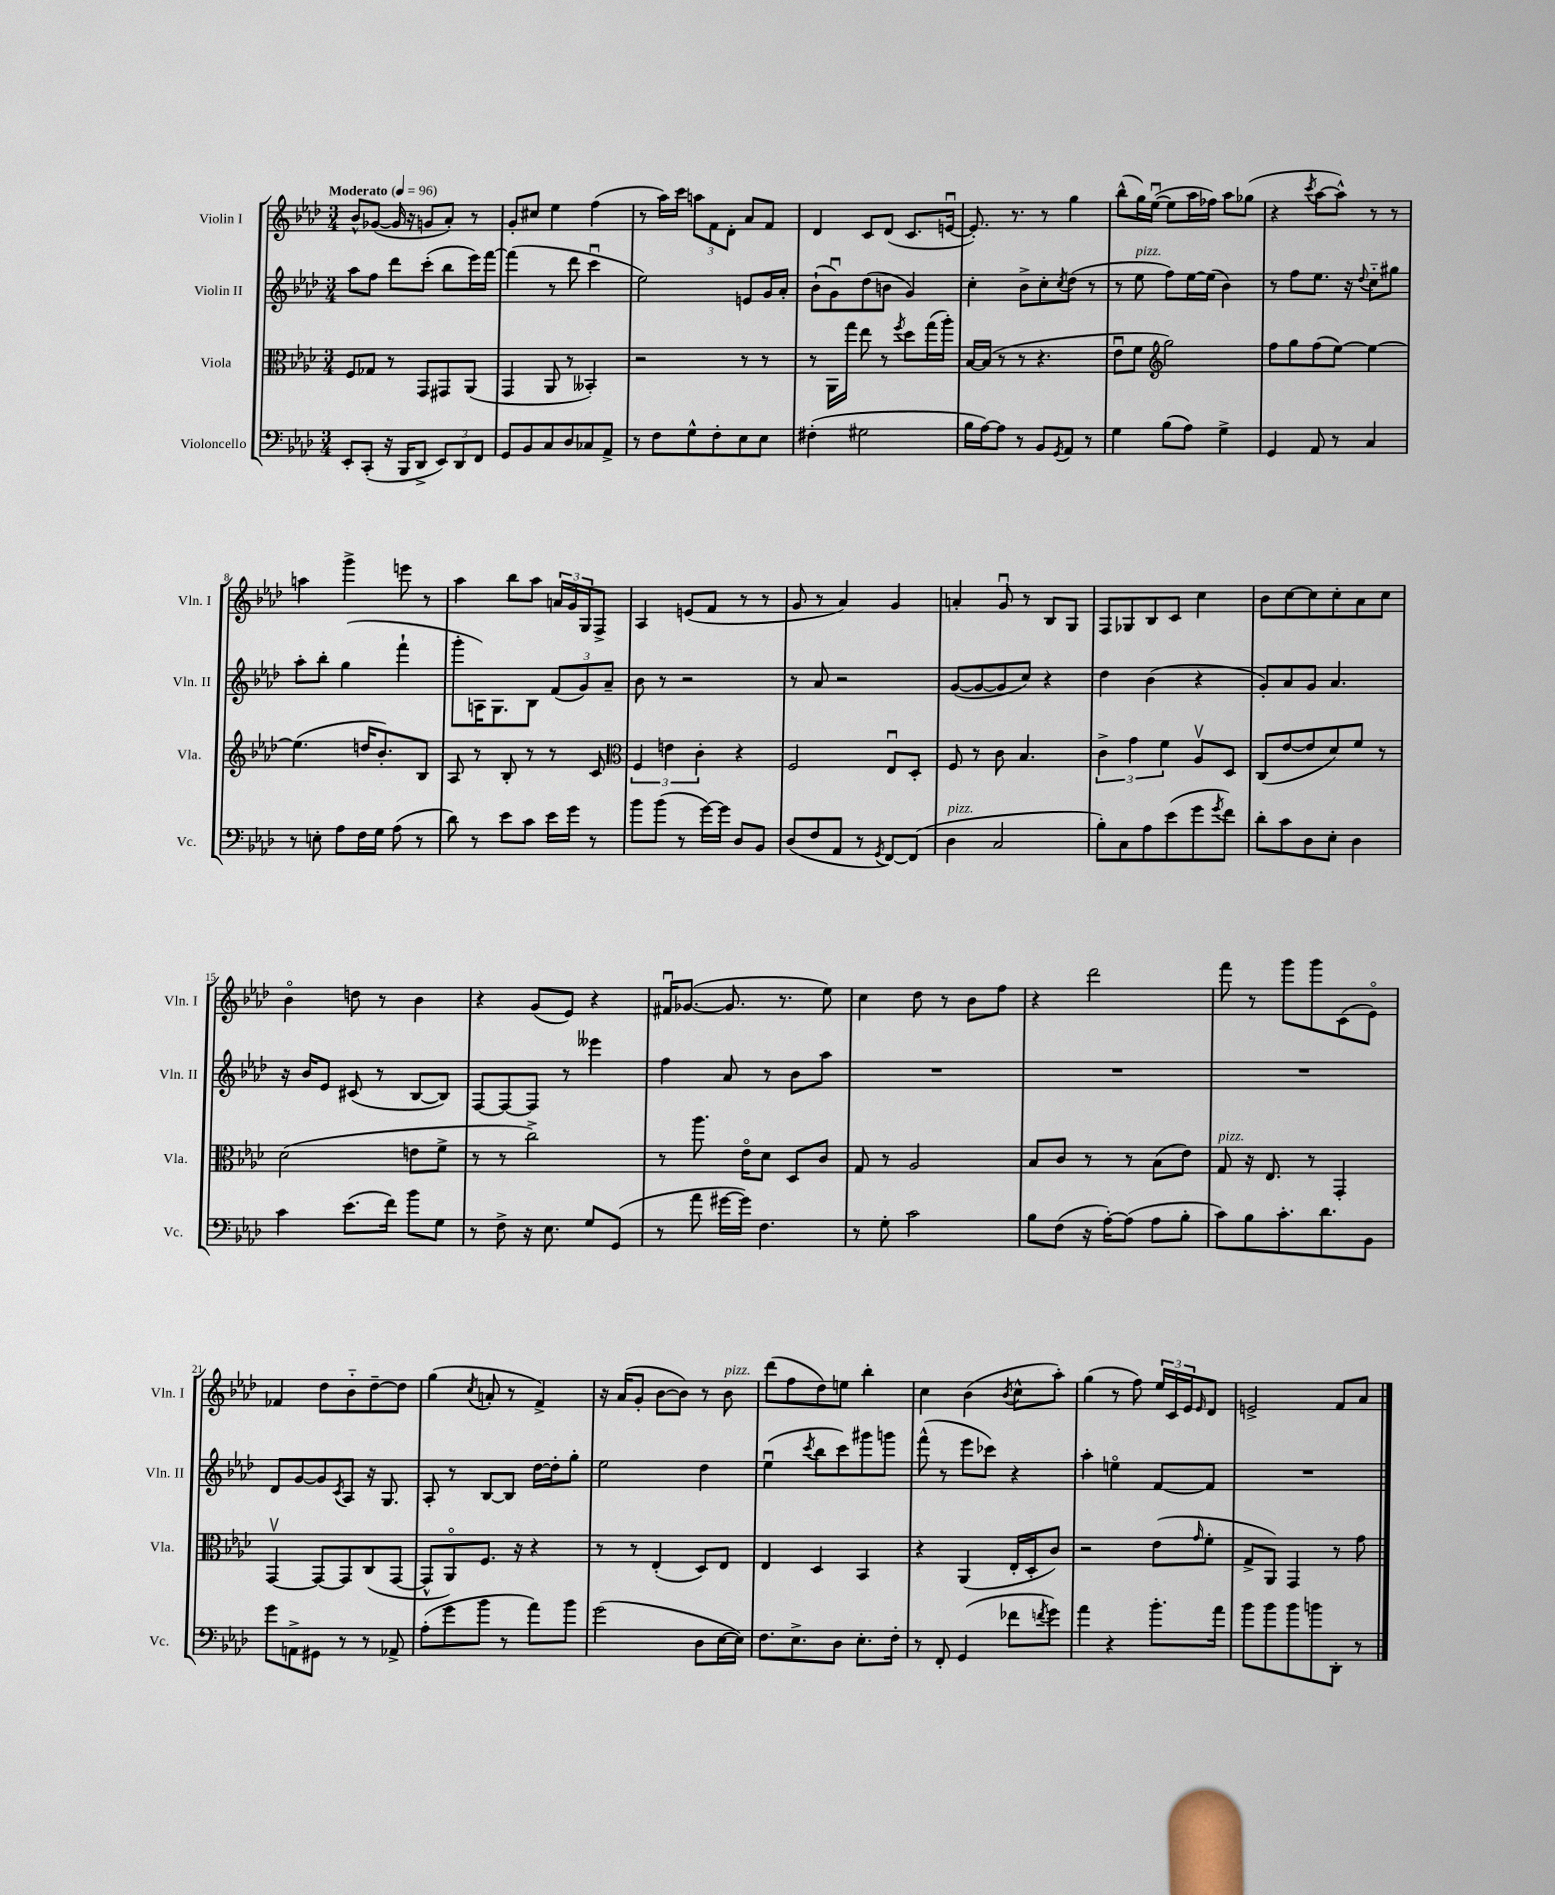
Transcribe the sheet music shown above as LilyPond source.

<<
\new StaffGroup <<
\new Staff = "s0" \with { instrumentName = "Violin I" shortInstrumentName = "Vln. I" } {
    \clef treble \key aes \major \numericTimeSignature \time 3/4 \tempo "Moderato" 4 = 96
    bes'8-^ ges'8~( ges'16 r16 g'8 aes'8-.) r8 |
    g'8-. cis''8 ees''4 f''4( |
    r8 aes''16) c'''16 \tuplet 3/2 { a''8 f'8 des'8-. } aes'8 f'8 |
    des'4 c'8 des'8( c'8. e'16~\downbow |
    e'8.-.) r8. r8 g''4 |
    bes''8-^( g''16) ees''16~\downbow( ees''8 aes''16 fes''16) aes''8 ges''8( |
    r4 \acciaccatura { c'''8 } aes''8~ aes''8-^) r8 r8 |
    a''4 g'''4-> e'''8 r8 |
    aes''4 bes''8 aes''8 \tuplet 3/2 { a'16 g'16 g16 } f8-> |
    aes4 e'8( f'8 r8 r8 |
    g'8 r8 aes'4) g'4 |
    a'4-. g'8\downbow r8 bes8 g8 |
    f8 ges8 bes8 c'8 c''4 |
    bes'8 c''8~ c''8 c''8-. aes'8 c''8 |
    bes'4\flageolet d''8 r8 bes'4 |
    r4 g'8( ees'8) r4 |
    fis'16\downbow ges'8.~( ges'8. r8. ees''8) |
    c''4 des''8 r8 bes'8 f''8 |
    r4 des'''2 |
    f'''8 r8 g'''8 g'''8 c'8( ees'8\flageolet) |
    fes'4 des''8 bes'8-_ des''8~-- des''8 |
    g''4( \acciaccatura { c''8 } a'8-. r8 f'4->) |
    r16 aes'16( g'8-. bes'8~ bes'8) r8 bes'8^\markup { \italic "pizz." } |
    des'''8( f''8 des''8) e''8 bes''4-. |
    c''4 bes'4( \acciaccatura { bes'8 } c''8-^ aes''8-.) |
    g''4( r8 f''8) \tuplet 3/2 { ees''16 c'16 ees'16 } \grace { ees'16 } des'8 |
    e'2-> f'8 aes'8 \bar "|." |
}
\new Staff = "s1" \with { instrumentName = "Violin II" shortInstrumentName = "Vln. II" } {
    \clef treble \key aes \major \numericTimeSignature \time 3/4
    aes''8 f''8 des'''8 c'''8-.( bes''8 ees'''16) f'''16~ |
    f'''4( r8 des'''8 c'''4\downbow |
    ees''2) e'8 g'16 aes'16-. |
    bes'8-!( g'8\downbow) des''8( b'8 g'4) |
    c''4-. bes'8-> c''8-. \acciaccatura { c''8 } des''8( r8 |
    r8 ees''8^\markup { \italic "pizz." } f''8) ees''16~ ees''16( bes'4) |
    r8 f''8 ees''8. r16 \appoggiatura { des''8 } c''8-_ gis''8 |
    aes''8-. bes''8-. g''4( f'''4-! |
    g'''8-. a16) g8. bes8 \tuplet 3/2 { f'8( g'8) aes'8-- } |
    bes'8 r8 r2 |
    r8 aes'8 r2 |
    g'8~( g'8~ g'8 c''8) r4 |
    des''4 bes'4( r4 |
    g'8-.) aes'8 g'8 aes'4. |
    r16 bes'16 ees'8 cis'8( r8 bes8~ bes8) |
    f8~ f8~ f8 r8 eeses'''4 |
    f''4 aes'8 r8 bes'8 aes''8 |
    R2. |
    R2. |
    R2. |
    des'8 g'8~ g'8 \acciaccatura { c'8 } aes8 r16 g8. |
    aes8-. r8 bes8~ bes8 des''16~ des''16-. g''8-. |
    ees''2 des''4 |
    ees''4\downbow( \acciaccatura { c'''8 } bes''8 c'''8) gis'''8 g'''8 |
    f'''8-^( r8 ees'''8 ces'''8) r4 |
    aes''4-. e''4\flageolet f'8~ f'8 |
    R2. \bar "|." |
}
\new Staff = "s2" \with { instrumentName = "Viola" shortInstrumentName = "Vla." } {
    \clef alto \key aes \major \numericTimeSignature \time 3/4
    f8 ges8 r8 g,8 gis,8 aes,8( |
    g,4 aes,8 r8 beses,4-.) |
    r2 r8 r8 |
    r8 aes,16 g''16 ees''8 r8 \acciaccatura { f''8 } des''8 g''16( aes''16-.) |
    bes16~ bes16( r8 r8 r4. |
    ees'8\downbow f'8 \clef treble g''2) |
    f''8 g''8 f''8( ees''8~) ees''4~ |
    ees''4.( d''16 bes'8.-.) bes8 |
    aes8 r8 bes8-. r8 r8 c'8 |
    \clef alto \tuplet 3/2 { f4 e'4 c'4-. } r4 |
    f2 ees8\downbow des8-. |
    f8 r8 c'8 bes4. |
    \tuplet 3/2 { c'4-> g'4 f'4 } aes8\upbow des8 |
    c8( ees'8~ ees'8 des'8) f'8 r8 |
    des'2( e'8 f'8-> |
    r8 r8 c''2->) |
    r8 aes''8. ees'16\flageolet des'8 des8 c'8 |
    g8 r8 aes2 |
    bes8 c'8 r8 r8 bes8( ees'8) |
    g8^\markup { \italic "pizz." } r16 ees8. r8 g,4-. |
    g,4~\upbow g,8~ g,8 c8( g,8~ |
    g,8-^ aes,8\flageolet) f8. r16 r4 |
    r8 r8 ees4-.( des8) ees8 |
    ees4 des4 bes,4 |
    r4 aes,4( ees16-. des16-. c'8) |
    r2 ees'8( \grace { g'16 } f'8-. |
    g8-> aes,8) g,4 r8 g'8 \bar "|." |
}
\new Staff = "s3" \with { instrumentName = "Violoncello" shortInstrumentName = "Vc." } {
    \clef bass \key aes \major \numericTimeSignature \time 3/4
    ees,8-. c,8-.( r16 bes,,16 des,8-> \tuplet 3/2 { ees,8) des,8 f,8 } |
    g,8 bes,8 c8 des8 ces8 aes,8-> |
    r8 f8 g8-^ f8-. ees8 ees8 |
    fis4-.( gis2 |
    bes16 aes16~) aes8 r8 bes,8 \acciaccatura { g,8 } aes,8 r8 |
    g4 bes8( aes8) g4-> |
    g,4 aes,8 r8 c4 |
    r8 e8-. aes8 f16 g16 aes8( r8 |
    des'8) r8 ees'8 c'8 ees'16 g'16 r8 |
    bes'8 bes'8( r8 g'16~) g'16 des8 bes,8 |
    des8( f8 aes,8 r8 \acciaccatura { g,8 } f,8~) f,8( |
    des4^\markup { \italic "pizz." } c2 |
    bes8-.) c8 aes8 ees'8( g'8 \acciaccatura { g'8 } f'8) |
    des'8-. c'8 des8 ees8-. des4 |
    c'4 ees'8.( f'16) bes'8 g8 |
    r8 f8-> r16 ees8. g8 g,8( |
    r8 aes'8 gis'16~ gis'16) f4. |
    r8 g8-. c'2 |
    bes8 f8( r16 aes16~-.) aes8( aes8 bes8-. |
    c'8) bes8 c'8.-. des'8. bes,8 |
    g'8 a,8-> gis,8 r8 r8 aes,8-> |
    aes8-.( g'8 bes'8 r8 aes'8) bes'8 |
    g'2( des8 ees16~ ees16) |
    f8. ees8.-> des8 ees8.-. f16-. |
    r8 f,8-. g,4( fes'8 \acciaccatura { f'8 } g'8) |
    aes'4 r4 bes'8.-. aes'16 |
    bes'8 bes'8 bes'8 b'8 des,8-. r8 \bar "|." |
}
>>
>>
